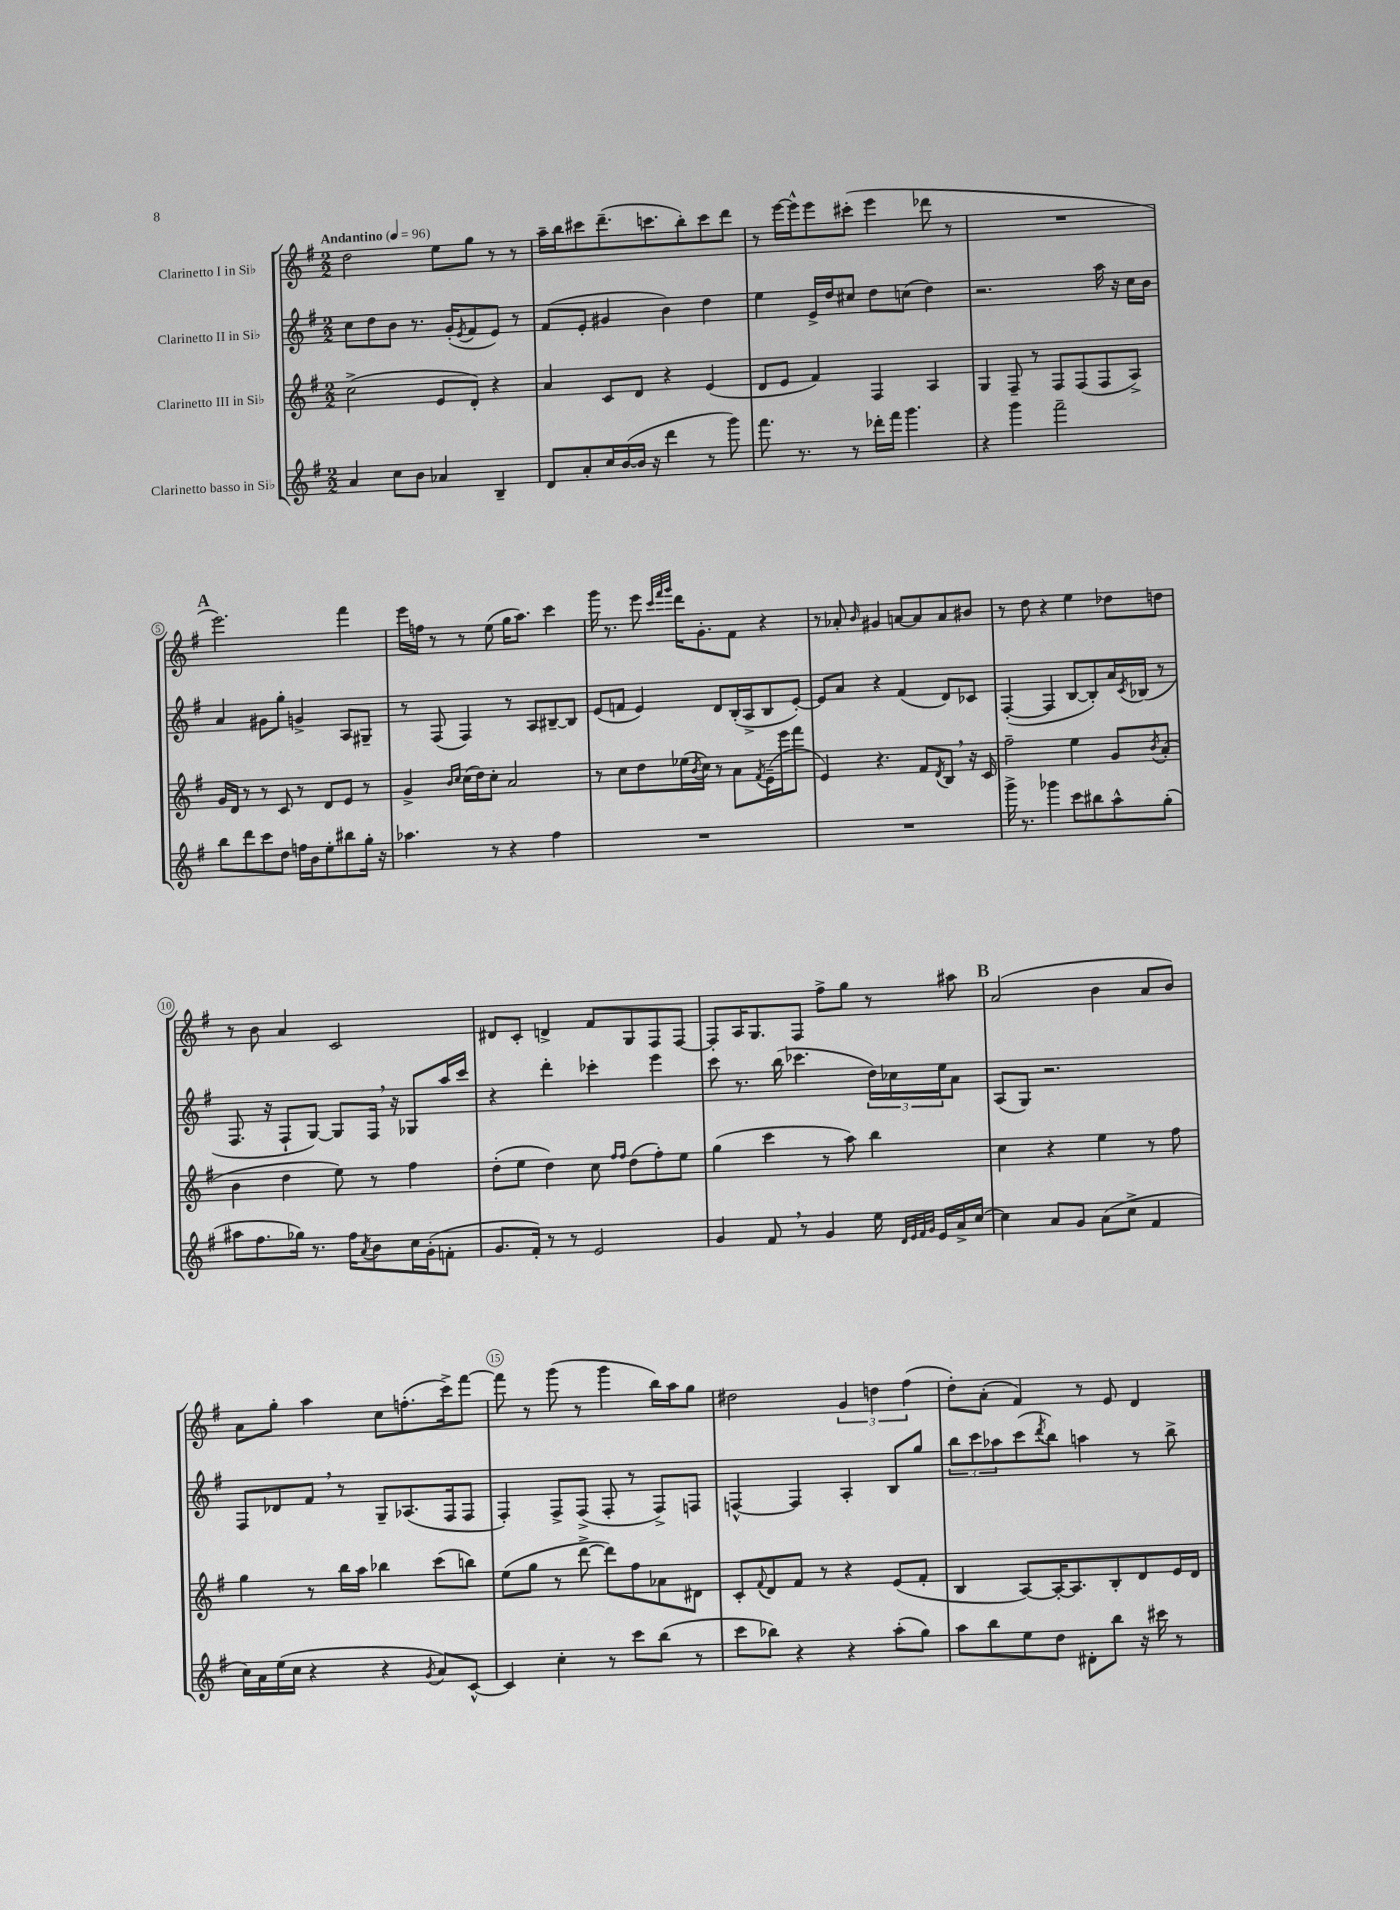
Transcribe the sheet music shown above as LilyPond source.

<<
\new StaffGroup <<
\new Staff = "s0" \with { instrumentName = "Clarinetto I in Sib" } {
    \clef treble \key g \major \numericTimeSignature \time 2/2 \tempo "Andantino" 4 = 96
    d''2 e''8 g''8 r8 r8 |
    a''16-- b''16 cis'''8 d'''8.--( c'''8. b''8-.) c'''8 d'''8 |
    r8 e'''16~ e'''16-^ e'''8 cis'''8-.( e'''4 des'''8 r8 |
    R1 |
    \mark \markup { \bold "A" } e'''2.) fis'''4 |
    e'''16 f''16 r8 r8 e''8( g''16 a''8.) c'''4 |
    g'''16 r8. e'''8 \grace { c'''32 fis'''32 g'''32 } d'''16 g'8.-. fis'8 r4 |
    r8 aes'8-. \grace { b'16 } gis'4 a'8~ a'8 a'8 bis'8 |
    r8 d''8 r4 e''4 des''8 d''8 |
    r8 b'8 a'4 c'2 |
    dis'8 c'8-. d'4-> fis'8 g8 fis8 fis8~ |
    fis8-. a16 g8. fis8 fis''8-> g''8 r8 ais''8 |
    \mark \markup { \bold "B" } a'2( b'4 a'8 b'8) |
    a'8 g''8-. a''4 c''8 f''8.-.( c'''16->) fis'''8~ |
    fis'''8 r8 g'''8( r8 g'''4 b''16) a''16 g''8 |
    dis''2 \tuplet 3/2 { g'4 d''4 fis''4( } |
    d''8-.) a'8-.( fis'4) r8 e'8 d'4 \bar "|." |
}
\new Staff = "s1" \with { instrumentName = "Clarinetto II in Sib" } {
    \clef treble \key g \major \numericTimeSignature \time 2/2
    c''8 d''8 b'8 r8. g'16-.( \acciaccatura { e'8 } fis'8 e'8) r8 |
    fis'8( e'8-. gis'4 b'4) d''4 |
    e''4 e'16-> d''16 cis''8 d''8 c''8( d''4) |
    r2. a''16 r16 c''16 b'16 |
    \mark \markup { \bold "A" } a'4 gis'8 g''8-. g'4-> a8 gis8-- |
    r8 fis8( fis4) r8 a8 bis8~-- bis8 |
    e'8( f'8 e'4) d'8 b16-.( a16-> b8 e'8~-.) |
    e'8 a'8 r4 fis'4( d'8) ces'8 |
    fis4~-.( fis4 b8~ b8-.) a'16 \acciaccatura { c'8 } bes16( r8 |
    fis8. r16 fis8-! g8~) g8 fis16 \breathe r16 ges8 a''16 c'''16 |
    r4 d'''4-. ces'''4-. e'''4 |
    c'''8 r8. b''16( ces'''4. \tuplet 3/2 { d''16) ces''16 e''16 } a'8 |
    \mark \markup { \bold "B" } a8( g8) r2. |
    fis8 des'8 fis'8 \breathe r8 g8-- aes8.( fis16 fis8 |
    fis4-.) fis8-> fis8->( fis8-. r8 fis8->) f8 |
    f4~-^ f4 a4-. b8 g''8 |
    \tuplet 3/2 { b''8 c'''8 aes''8 } c'''8( \acciaccatura { d'''8 } b''8) a''4 r8 b''8-> \bar "|." |
}
\new Staff = "s2" \with { instrumentName = "Clarinetto III in Sib" } {
    \clef treble \key g \major \numericTimeSignature \time 2/2
    c''2->( e'8 d'8-.) r4 |
    a'4 c'8 d'8 r4 e'4( |
    d'8 e'8 fis'4) fis4 a4 |
    g4 fis8-- r8 fis8 fis8( fis8 a8->) |
    \mark \markup { \bold "A" } g'16 d'16 r8 r8 c'8 r8 d'8 e'8 r8 |
    g'4-> \grace { b'16 c''16 } c''16( d''16) c''8-. a'2 |
    r8 c''8 d''8 ees''16( \acciaccatura { b'8 } c''16) r8 a'8 \acciaccatura { fis'8 } e'16--( e'''16 fis'''8 |
    e'4) r4. fis'8 \acciaccatura { d'8 } b8 \breathe r16 c'16 |
    fis''2-- e''4 g'8 \acciaccatura { b'8 } a'8-.( |
    b'4 d''4 e''8) r8 fis''4 |
    d''8-.( e''8 d''4) c''8 \grace { fis''16 fis''16 } d''8( fis''8-.) e''8 |
    g''4( c'''4 r8 a''8) b''4 |
    \mark \markup { \bold "B" } c''4 r4 e''4 r8 fis''8 |
    g''4 r8 b''16 a''16 bes''4 c'''8( b''8) |
    e''8( g''8 r8 d'''8~-> d'''8) fis''8 aes'8 dis'8 |
    c'8-. \appoggiatura { fis'8 } d'8 fis'8 r8 r4 e'8( fis'8-. |
    b4 a8~) a16~-. a8. b8-. d'8 e'16 d'16 \bar "|." |
}
\new Staff = "s3" \with { instrumentName = "Clarinetto basso in Sib" } {
    \clef treble \key g \major \numericTimeSignature \time 2/2
    a'4 c''8 b'8 aes'4 b4-- |
    d'8 a'8-. c''16 b'16~( b'16 r16 d'''4 r8 g'''8) |
    fis'''8. r8. r8 des'''16-. fis'''16 g'''4. |
    r4 g'''4 fis'''2-- |
    \mark \markup { \bold "A" } b''8 d'''8 c'''8 d''8 f''16 b'16 e''8-. bis''8 g''16-. r16 |
    aes''4. r8 r4 fis''4 |
    R1 |
    R1 |
    g'''16-> r8. ges'''4 c'''8 bis''8 a''8-^ g''8-.( |
    ais''8 fis''8. ges''16) r8. fis''16 \acciaccatura { a'8 } b'8 c''16 g'16-.( f'8-. |
    g'8. fis'16-.) r8 r8 e'2 |
    g'4 fis'8 \breathe r8 g'4 e''16 \grace { d'32 e'32 fis'32 g'32 } e'16 a'16-> c''16~ |
    \mark \markup { \bold "B" } c''4 a'8 g'8 a'8( c''8-> fis'4 |
    c''16) a'16 e''16( c''16 r4 r4 \acciaccatura { g'8 } a'8) c'8~-^ |
    c'4 c''4-. r8 c'''8 b''8( r8 |
    c'''8 bes''8) r4 r4 a''8-.( g''8) |
    a''8 b''8 e''8 d''8 dis'8-. b''8 r16 cis'''16 r8 \bar "|." |
}
>>
>>
\layout { \context { \Score \override BarNumber.break-visibility = ##(#f #t #t) barNumberVisibility = #(every-nth-bar-number-visible 5) \override BarNumber.stencil = #(make-stencil-circler 0.1 0.3 ly:text-interface::print) } }
